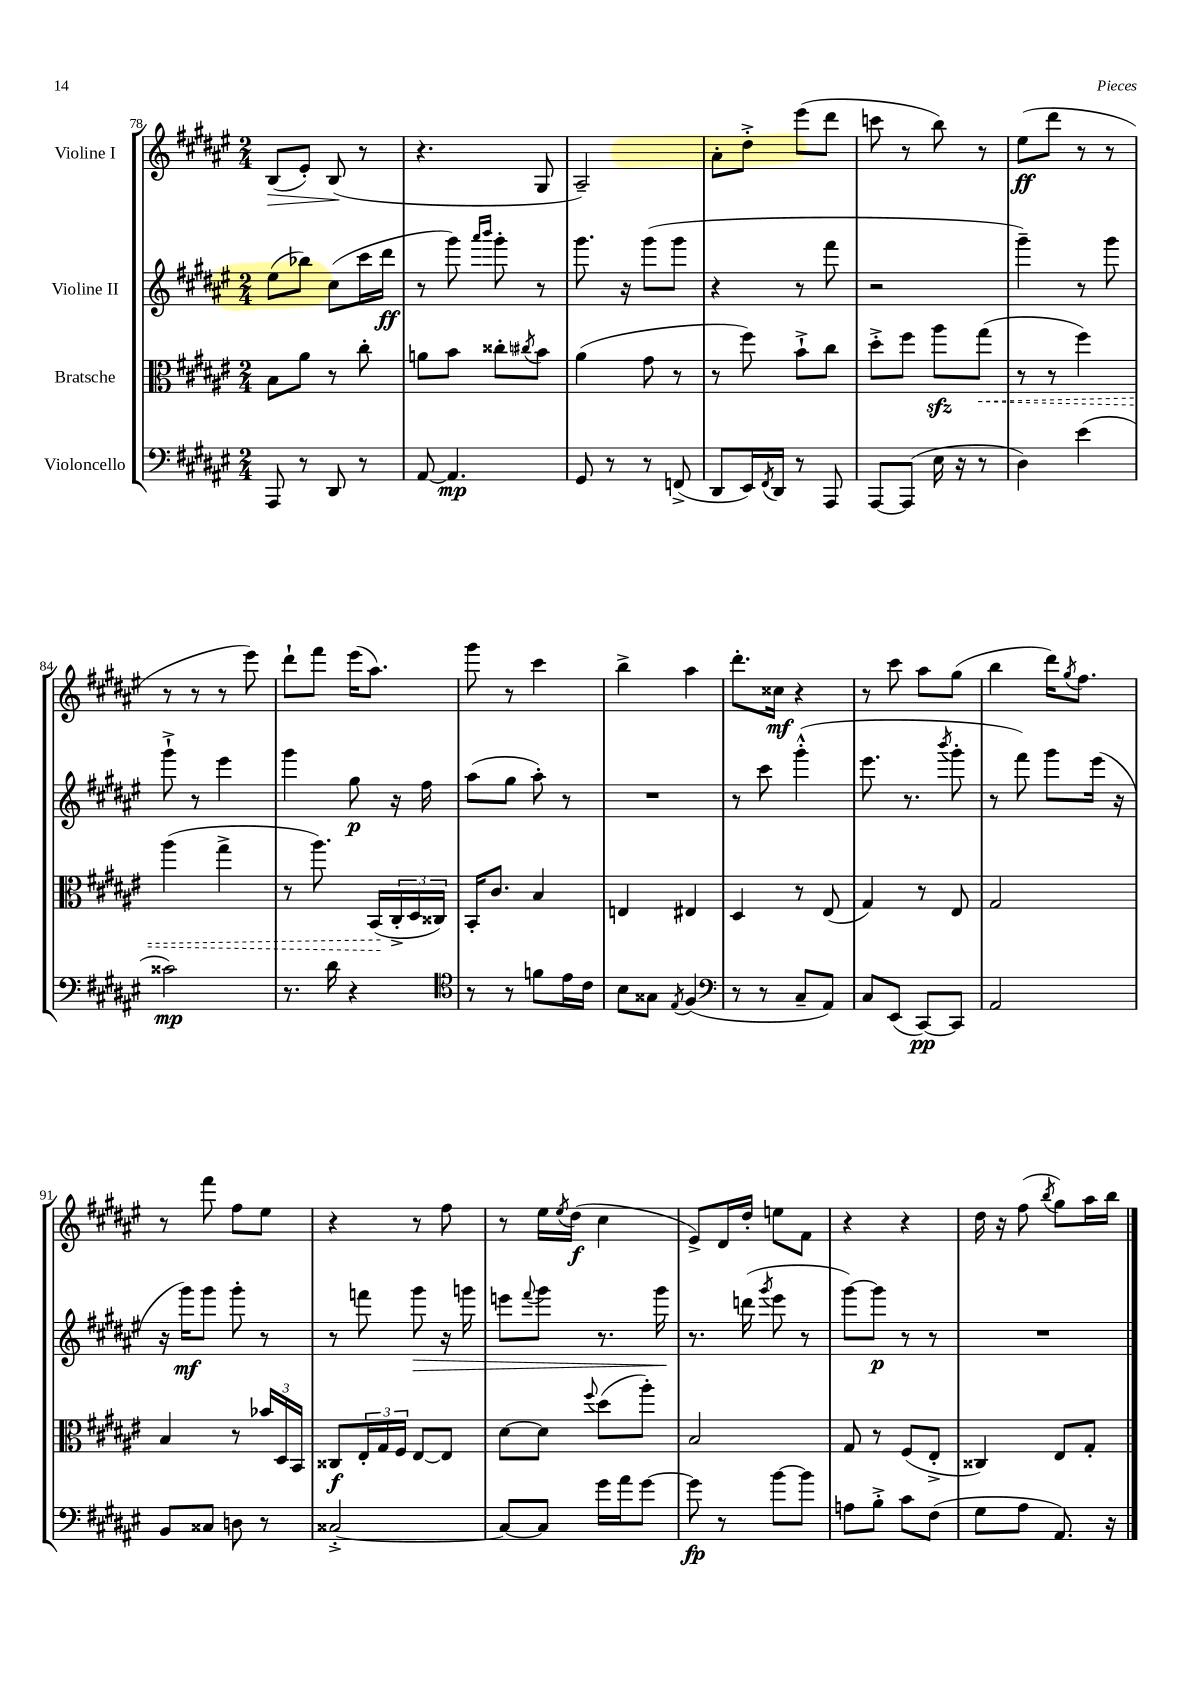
<<
\new StaffGroup <<
\new Staff = "s0" \with { instrumentName = "Violine I" } {
    \clef treble \key fis \major \numericTimeSignature \time 2/4
    b8\>( eis'8-.) b8\!( r8 |
    r4. gis8 |
    ais2--) |
    ais'8-. dis''8-.-> eis'''8( dis'''8 |
    c'''8 r8 b''8) r8 |
    eis''8\ff( dis'''8 r8 r8 |
    r8 r8 r8 eis'''8) |
    dis'''8-! fis'''8 eis'''16( ais''8.) |
    gis'''8 r8 cis'''4 |
    b''4-> ais''4 |
    dis'''8.-. cisis''16\mf r4 |
    r8 cis'''8 ais''8 gis''8( |
    b''4 dis'''16) \acciaccatura { gis''8 } fis''8. |
    r8 fis'''8 fis''8 eis''8 |
    r4 r8 fis''8 |
    r8 eis''16 \acciaccatura { eis''8 } dis''16\f( cis''4 |
    eis'8->) dis'16 dis''16-. e''8 fis'8 |
    r4 r4 |
    dis''16 r16 fis''8( \acciaccatura { b''8 } gis''8) ais''16 b''16 \bar "|." |
}
\new Staff = "s1" \with { instrumentName = "Violine II" } {
    \clef treble \key fis \major \numericTimeSignature \time 2/4
    eis''8( bes''8) cis''8( cis'''16 dis'''16\ff |
    r8 gis'''8) \grace { ais'''16 b'''16 } gis'''8-. r8 |
    gis'''8. r16 gis'''8( gis'''8 |
    r4 r8 fis'''8 |
    r2 |
    gis'''4--) r8 gis'''8 |
    gis'''8-!-> r8 eis'''4 |
    gis'''4 gis''8\p r16 fis''16 |
    ais''8( gis''8 ais''8-.) r8 |
    R2 |
    r8 cis'''8 gis'''4-.-^( |
    eis'''8. r8. \acciaccatura { b'''8 } gis'''8-. |
    r8 fis'''8) gis'''8 eis'''16( r16 |
    r16 gis'''16\mf) gis'''8 gis'''8-. r8 |
    r8 f'''8 gis'''8\> r16 g'''16 |
    e'''8 \appoggiatura { fis'''8 } gis'''8 r8. gis'''16\! |
    r8. d'''16( \acciaccatura { gis'''8 } eis'''8 r8 |
    gis'''8~) gis'''8\p r8 r8 |
    R2 \bar "|." |
}
\new Staff = "s2" \with { instrumentName = "Bratsche" } {
    \clef alto \key fis \major \numericTimeSignature \time 2/4
    b8 ais'8 r8 cis''8-. |
    a'8 b'8 cisis''8-. \acciaccatura { cis''8 } b'8 |
    ais'4( gis'8 r8 |
    r8 fis''8) b'8-!-> cis''8 |
    dis''8-.-> fis''8 ais''8\sfz \once \override Hairpin.style = #'dashed-line gis''8\<( |
    r8 r8 fis''4) |
    ais''4( gis''4-> |
    r8 ais''8.) b,16\!( \tuplet 3/2 { cis16-.-> dis16 cisis16) } |
    b,16-. cis'8. b4 |
    e4 eis4 |
    dis4 r8 eis8( |
    gis4) r8 eis8 |
    gis2 |
    b4 r8 \tuplet 3/2 { bes'16 dis16 b,16 } |
    cisis8\f \tuplet 3/2 { eis16-. gis16 fis16 } eis8~ eis8 |
    dis'8~ dis'8 \appoggiatura { fis''8 } dis''8( ais''8-.) |
    b2 |
    gis8 r8 fis8( eis8-.-> |
    cisis4) eis8 gis8-. \bar "|." |
}
\new Staff = "s3" \with { instrumentName = "Violoncello" } {
    \clef bass \key fis \major \numericTimeSignature \time 2/4
    ais,,8 r8 dis,8 r8 |
    ais,8~ ais,4.\mp |
    gis,8 r8 r8 f,8->( |
    dis,8 eis,16) \acciaccatura { fis,8 } dis,16 r8 ais,,8 |
    ais,,8~ ais,,8( eis16 r16 r8 |
    dis4) eis'4( |
    cisis'2\mp) |
    r8. dis'16 r4 |
    \clef tenor r8 r8 f'8 eis'16 cis'16 |
    b8 gisis8 \acciaccatura { eis8 } fis4( |
    \clef bass r8 r8 cis8-- ais,8) |
    cis8 eis,8( cis,8~\pp) cis,8 |
    ais,2 |
    b,8 cisis8 d8 r8 |
    cisis2~-.-> |
    cisis8~ cisis8 gis'16 ais'16 gis'8~ |
    gis'8\fp r8 b'8~ b'8 |
    a8 b8-.-> cis'8 fis8( |
    gis8 ais8 ais,8.) r16 \bar "|." |
}
>>
>>
\layout { \context { \Score currentBarNumber = #78 } }
